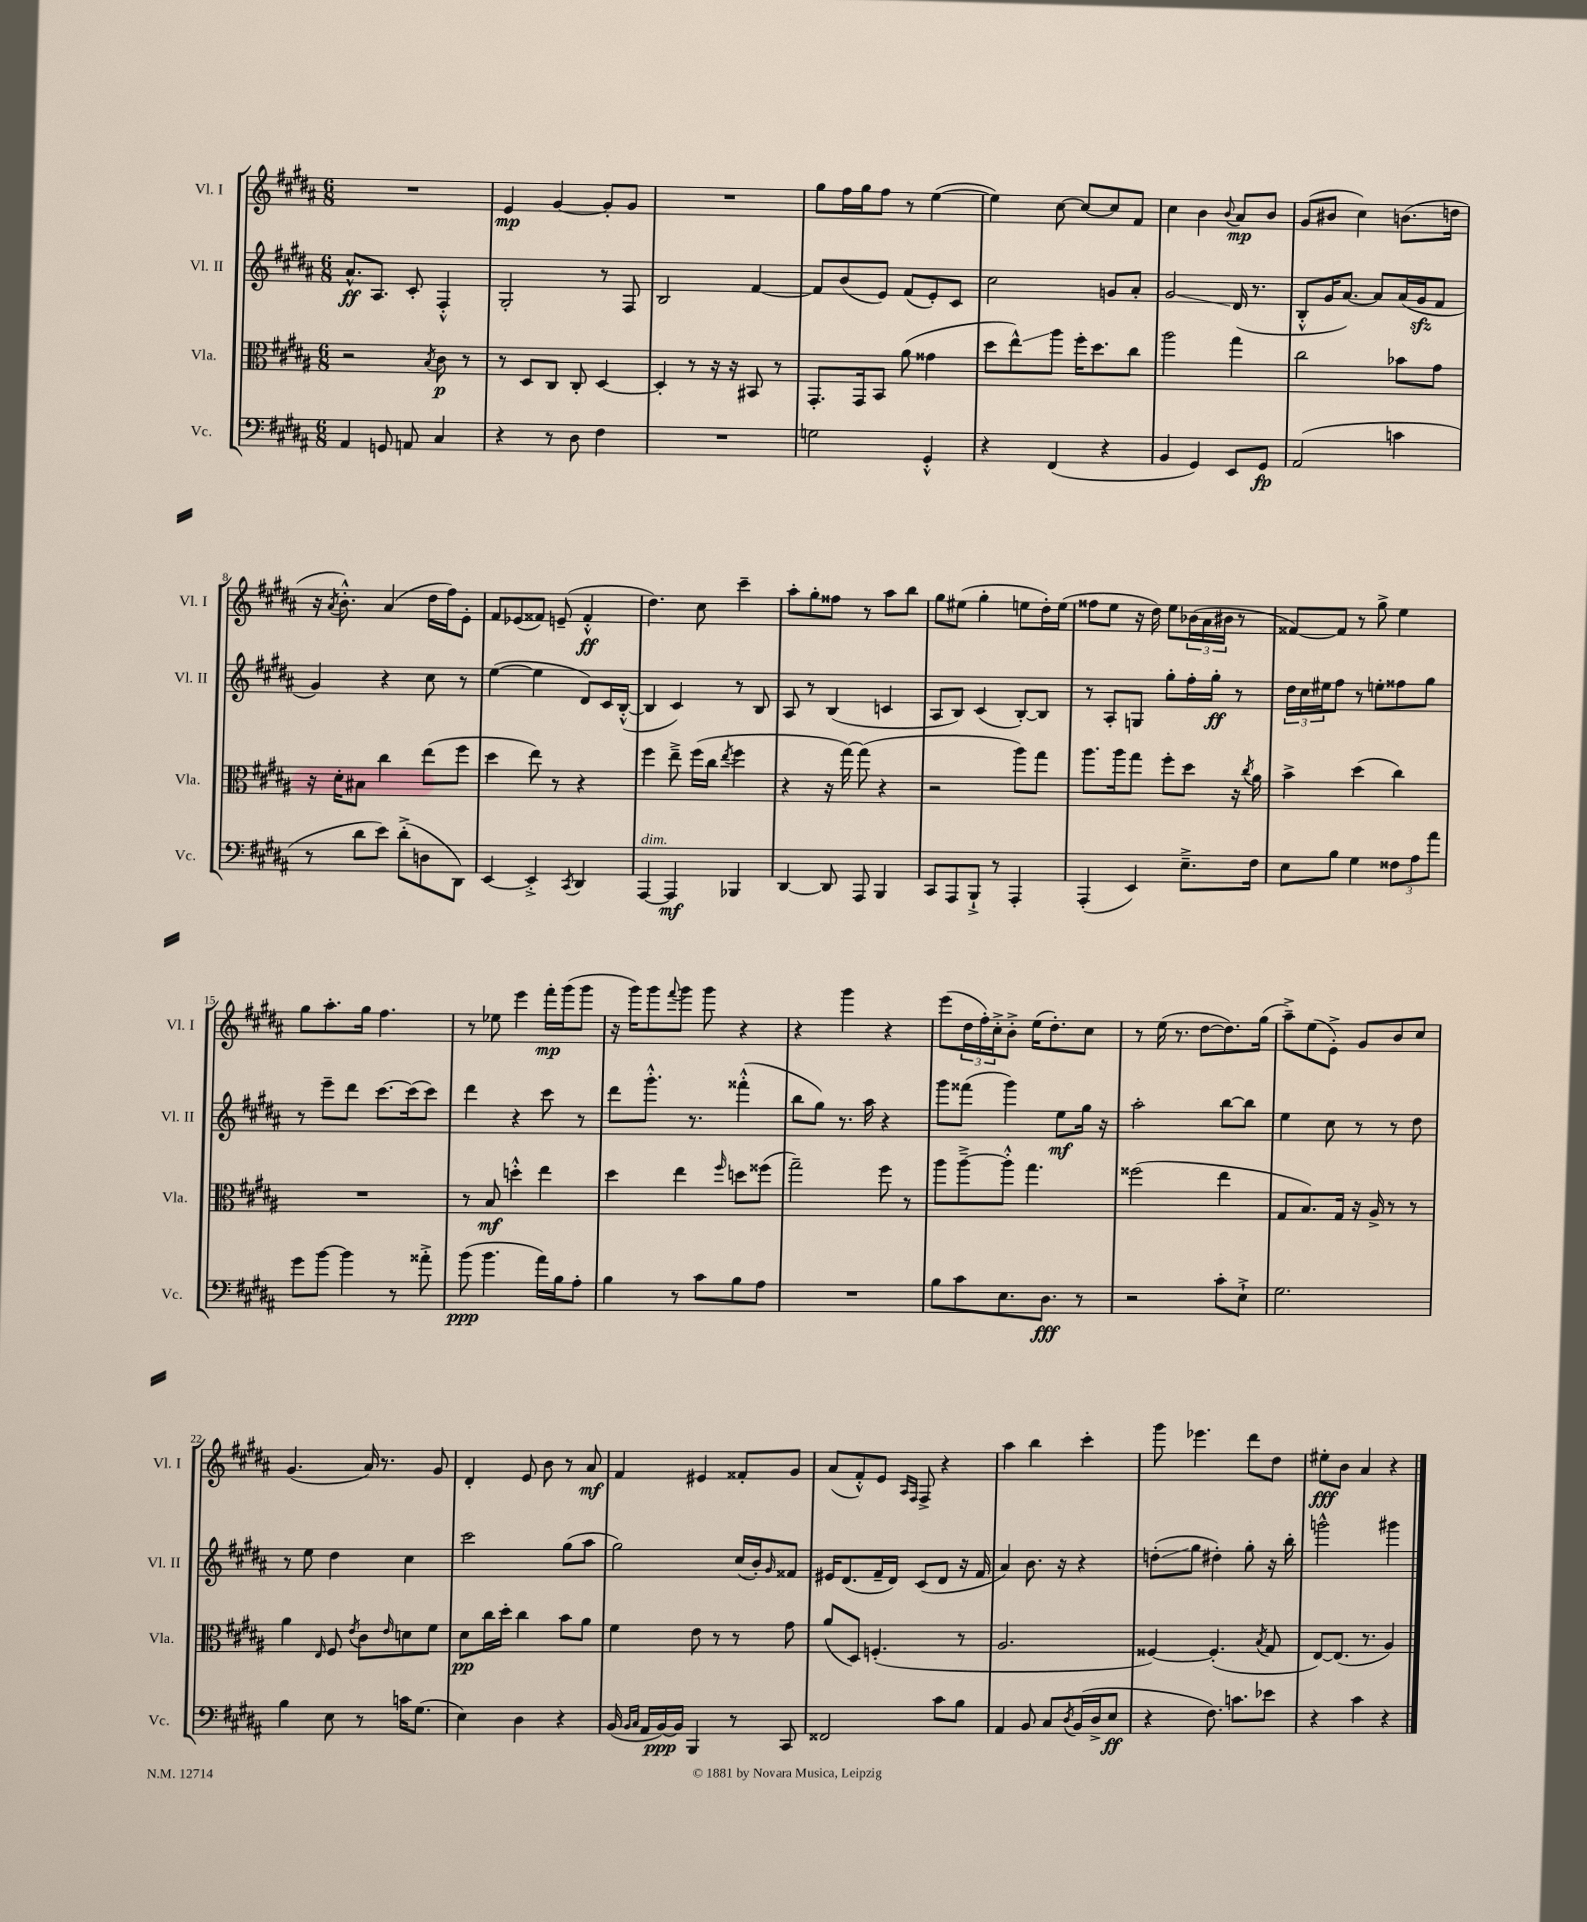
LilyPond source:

<<
\new StaffGroup <<
\new Staff = "s0" \with { instrumentName = "Vl. I" shortInstrumentName = "Vl. I" } {
    \clef treble \key b \major \numericTimeSignature \time 6/8
    R2. |
    e'4\mp gis'4~ gis'8-. gis'8 |
    R2. |
    gis''8 fis''16 gis''16 fis''8 r8 e''4~( |
    e''4) cis''8~ cis''8~ cis''8 fis'8 |
    cis''4 b'4 \appoggiatura { b'8 } ais'8\mp b'8 |
    gis'8( bis'8 cis''4) b'8.( d''16 |
    r16 \acciaccatura { ais'8 } b'8.-.-^) ais'4( dis''16 fis''16) e'8-. |
    fis'8 ees'8( fisis'8) e'8--( fisis'4-.-^\ff |
    dis''4.) cis''8 cis'''4-- |
    ais''8-. gis''8-. fisis''8 r8 ais''8 b''8 |
    gis''8 eis''8( gis''4-. e''8 dis''16-.) e''16( |
    fisis''8 e''8 r16 dis''16) e''8 \tuplet 3/2 { bes'16( ais'16 bis'16 } r8 |
    fisis'8~) fisis'8 r8 gis''8-> e''4 |
    gis''8 ais''8.-. gis''16 fis''4. |
    r8 ees''8 e'''4 fis'''16-.\mp gis'''16( gis'''8 |
    r16 gis'''16) gis'''8 \appoggiatura { fis'''8 } gis'''8 gis'''8 r4 |
    r4 gis'''4 r4 |
    e'''8( \tuplet 3/2 { dis''16 fis''16-.) cis''16-.-> } b'8-.-> e''16( dis''8.-.) cis''8 |
    r8 e''16( r8. dis''8~ dis''8.) gis''16( |
    ais''8--->) e''8( e'8-.->) gis'8 b'8 cis''8 |
    gis'4.( ais'16) r8. gis'8 |
    dis'4-. e'8 b'8 r8 ais'8\mf |
    fis'4 eis'4 fisis'8-. gis'8 |
    ais'8( fis'8-.-^) e'8 \grace { ais16 fis16 } fis8-> r4 |
    ais''4 b''4 cis'''4-. |
    gis'''8 ees'''4. dis'''8 dis''8 |
    eis''8-.\fff b'8 ais'4 r4 \bar "|." |
}
\new Staff = "s1" \with { instrumentName = "Vl. II" shortInstrumentName = "Vl. II" } {
    \clef treble \key b \major \numericTimeSignature \time 6/8
    ais'8.-^\ff ais8. cis'8-. fis4-.-^ |
    gis2-. r8 fis8 |
    b2 fis'4~ |
    fis'8 b'8( e'8) fis'8( e'8-.) cis'8 |
    cis''2 g'8 ais'8-. |
    gis'2\glissando dis'16( r8. |
    b8-.-^ gis'16 ais'8.~) ais'8 ais'16( gis'16\sfz fis'8 |
    gis'4) r4 cis''8 r8 |
    e''4~( e''4 dis'8) cis'16 b16~-.-^( |
    b4 cis'4) r8 b8 |
    ais8 r8 b4( c'4 |
    ais8 b8) cis'4( b8~-.) b8 |
    r8 ais8-. g8 gis''8-. fis''16-. gis''16-.\ff r8 |
    \tuplet 3/2 { dis''16 cis''16 eis''16 } fis''8 r8 e''8-. fisis''8 gis''8 |
    r8 e'''8-- dis'''8 cis'''8.~ cis'''16( cis'''8) |
    dis'''4 r4 cis'''8 r8 |
    dis'''8 gis'''8.-.-^ r8. fisis'''4-.-^( |
    b''8 gis''8) r8. ais''16 r4 |
    gis'''8 fisis'''8( gis'''4) e''8\mf gis''16 r16 |
    ais''2-. b''8~ b''8 |
    e''4 cis''8 r8 r8 dis''8 |
    r8 e''8 dis''4 cis''4 |
    cis'''2 gis''8( ais''8 |
    gis''2) cis''16( b'16-.) \grace { gis'16 } fisis'8 |
    eis'16 dis'8.( fis'16-- dis'16) cis'8( dis'8 r16 fis'16 |
    ais'4) b'8. r16 r4 |
    d''8-.\glissando( gis''8 dis''4-.) gis''8-. r16 b''16-. |
    g'''2-^ gis'''4 \bar "|." |
}
\new Staff = "s2" \with { instrumentName = "Vla." shortInstrumentName = "Vla." } {
    \clef alto \key b \major \numericTimeSignature \time 6/8
    r2 \acciaccatura { b8 } cis'8\p r8 |
    r8 dis8 cis8 cis8-. dis4~ |
    dis4-. r8 r16 r16 bis,8 r8 |
    gis,8.-. gis,16 b,8 ais'8( gisis'4 |
    dis''8 e''8-^\glissando) ais''8 fis''16-. dis''8. cis''8 |
    ais''2 gis''4 |
    cis''2 bes'8 gis'8 |
    r16 dis'16-. bis8 cis''4 e''8( fis''8 |
    dis''4 e''8) r8 r4 |
    fis''4 e''8---> fis''16( cis''16 \acciaccatura { e''8 } fis''4 |
    r4 r16 gis''16~) gis''8( r4 |
    r2 ais''8) gis''8 |
    ais''8. ais''16 gis''8 fis''8-. dis''8 r16 \acciaccatura { cis''8 } ais'16 |
    b'4-> dis''4( cis''4) |
    R2. |
    r8 b8\mf d''4-.-^ e''4 |
    dis''4 e''4 \grace { fis''16 } d''8 fisis''8( |
    gis''2--) fis''8 r8 |
    ais''8 ais''8~---> ais''8-.-^ gis''4. |
    fisis''2( e''4 |
    gis8 b8.) gis16 r16 ais16-> r8 r8 |
    ais'4 \grace { e16 } fis8 \acciaccatura { e'8 } cis'8 \grace { e'16 } d'8 fis'8 |
    dis'8\pp cis''16 dis''16-. cis''4 b'8 ais'8 |
    fis'4 e'8 r8 r8 gis'8 |
    ais'8( dis8) f4.-.( r8 |
    ais2. |
    fisis4~) fisis4.-.( \acciaccatura { b8 } gis8 |
    e8~) e8.( r8. ais4) \bar "|." |
}
\new Staff = "s3" \with { instrumentName = "Vc." shortInstrumentName = "Vc." } {
    \clef bass \key b \major \numericTimeSignature \time 6/8
    ais,4 g,8 a,8 cis4 |
    r4 r8 dis8 fis4 |
    R2. |
    g2 gis,4-.-^ |
    r4 fis,4( r4 |
    b,4 gis,4) e,8 gis,8\fp |
    ais,2( c'4 |
    r8 dis'8 e'8) dis'8-.->( d8 dis,8) |
    e,4~ e,4-.-> \acciaccatura { cis,8 } dis,4 |
    ais,,4~^\markup { \italic "dim." } ais,,4\mf bes,,4 |
    dis,4~ dis,8 ais,,8 b,,4 |
    cis,8 ais,,8 b,,8-!-> r8 ais,,4-. |
    ais,,4-.( e,4) e8.---> fis16 |
    e8 b8 gis4 \tuplet 3/2 { fisis8 ais8 ais'8 } |
    gis'8 b'8~ b'4 r8 aisis'8-.-> |
    b'8\ppp( b'4. ais'16) b16 ais8-. |
    b4 r8 cis'8 b8 ais8 |
    R2. |
    b8 cis'8 e8. dis8.\fff r8 |
    r2 cis'8-. e8-!-> |
    gis2. |
    b4 e8 r8 c'16 gis8.( |
    e4) dis4 r4 |
    b,16( \grace { b,16 cis16 } ais,16 b,16~\ppp) b,16 b,,4 r8 cis,8 |
    fisis,2 cis'8 b8 |
    ais,4 b,8 cis8 \acciaccatura { dis8 } b,16( dis16-> e8\ff |
    r4 fis8.) c'8. ees'8 |
    r4 cis'4 r4 \bar "|." |
}
>>
>>
